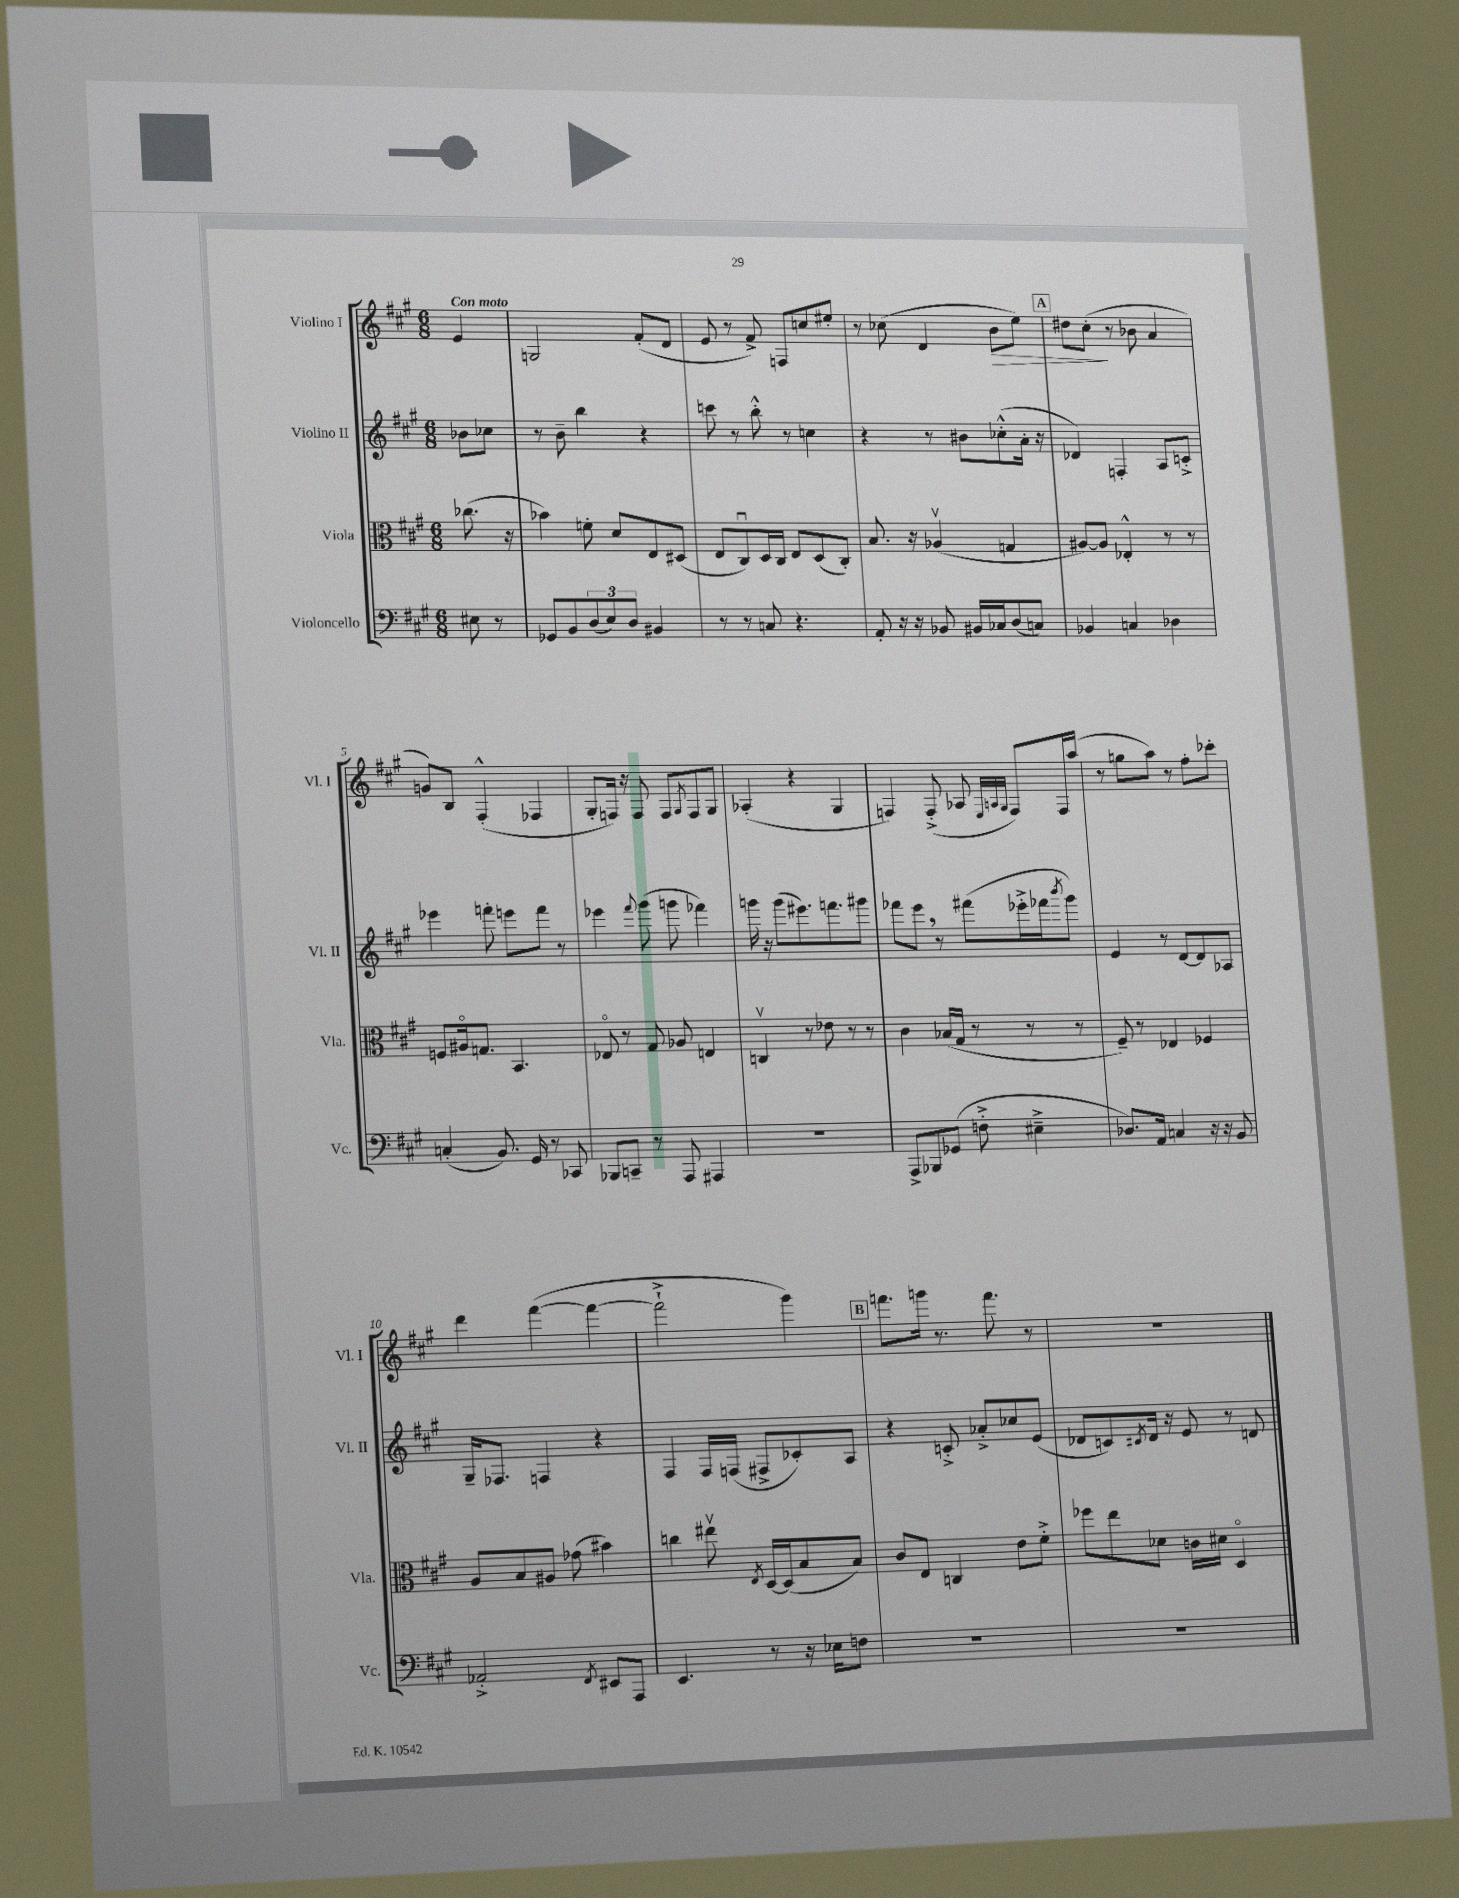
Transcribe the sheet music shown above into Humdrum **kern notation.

**kern	**kern	**kern	**kern	**dynam
*part4	*part3	*part2	*part1	*part1
*staff4	*staff3	*staff2	*staff1	*staff1
*I"Violoncello	*I"Viola	*I"Violino II	*I"Violino I	*
*I'Vc.	*I'Vla.	*I'Vl. II	*I'Vl. I	*
*clefF4	*clefC3	*clefG2	*clefG2	*
*k[f#c#g#]	*k[f#c#g#]	*k[f#c#g#]	*k[f#c#g#]	*
*M6/8	*M6/8	*M6/8	*M6/8	*
=	=	=	=	=
!	!	!	!LO:TX:a:B:t=Con moto	!
8E#X\	(8.cc-X\	8b-X\L	4e/	.
8r	.	8cc-X\J	.	.
.	16r	.	.	.
=1	=1	=1	=1	=1
8GG-X/L	4b-X\)	8r	2Gn/	.
8BB/	.	8b~\	.	.
(12D/	8fn'\	4bb\	.	.
12E/)	.	.	.	.
.	8d/L	.	.	.
12D/J	.	.	.	.
4BB#X/	8E/	4r	(8f#'/L	.
.	(8D#X/J	.	8d/J	.
=2	=2	=2	=2	=2
8r	8E/L	8cccn\	8e/	.
8r	8C#u/)	8r	8r	.
8Cn/	16D/L	8bb'^^\	8f#^/)	.
.	16C#/JJ	.	.	.
4.r	8E/L	8r	8Fn/L	.
.	(8D/	4ccn\	8ccn/	.
.	8C#'/J)	.	8ee#X'/J	.
=3	=3	=3	=3	=3
8AA'/	8.B/	4r	8r	.
16r	.	.	(8cc-X\	.
16r	16r	.	.	.
8BB-X/	(4A-Xv/	8r	4d/	.
16BB#X/LL	.	8b#X\L	.	.
16C-X/J	.	.	.	.
!	!	!	!	!LO:HP:b
(8D/	4Gn/	(8cc-X'^^\	8b\L	>
8Cn/J)	.	16a'\Jk	8ee\J)	.
.	.	16r	.	.
!!LO:REH:place=s1:t=A
=4	=4	=4	=4	=4
4BB-X/	[8A#X/L)	4d-X/)	8dd#X\L	.
.	8A#/J]	.	(8cc#'\J	.
4Cn/	4E-X'^^/	4Fn'/	8r	]
.	.	.	8b-X\	.
4D-X\	8r	8A/L	4a/	.
.	8r	8cn'^/J	.	.
!!LO:LB:g=z
=5	=5	=5	=5	=5
(4Cn'/	8Fn/L	4eee-X\	8gn/L)	.
.	16A#X/k	.	8B/J	.
.	8.Gn/J	.	.	.
8.BB/)	.	8fffn'\	(4F#'^^/	.
.	4.BB/	8eeen\L	.	.
16GG#/	.	.	.	.
8r	.	8fff\J	4F-X/	.
8CC-X/	.	8r	.	.
=6	=6	=6	=6	=6
8BBB-X/L	8E-X/	4eee-X\	8G#'/L	.
8CCn~/J	8r	.	16Fn/Jk)	.
.	.	.	16r	.
.	.	8qqfff#/	.	.
8r	8G#/	(8ggg#\	8F/	.
8AAA/	8A-X/	8gggn\	8F/L	.
.	.	.	8qG#/	.
4AAA#X/	4En/	4fff-X\)	8F/	.
.	.	.	8G#/J	.
=7	=7	=7	=7	=7
2.r	4Cnv/	16gggn\	(4A-X'/	.
.	.	16r	.	.
.	.	(8ggg\L	.	.
.	8r	8.eee#X\)	4r	.
.	8e-X\	.	.	.
.	.	8.fffn\	.	.
.	8r	.	4G#/	.
.	8r	8ggg#X\J	.	.
=8	=8	=8	=8	=8
8AAA^/L	4c#\	8fff-X\L	4Fn/)	.
8BBB-X/	.	8eee,\J	.	.
(8GG-X/J	(16B-X/LL	8r	(8F'^/	.
.	16G#/JJ	.	.	.
8Fn'^\	8r	(8fff#X\L	8A-X/	.
.	.	.	32qqE/LLL	.
.	.	.	32qqAn/	.
.	.	.	32qqG#/JJJ	.
4E#X~^\	8r	16eee-X'^\L	8F/L)	.
.	.	16fff-X\J	.	.
.	.	8qbbb/	.	.
.	8r	8ggg#\J)	16F/L	.
.	.	.	(16aa/JJ	.
=9	=9	=9	=9	=9
8.D-X/L)	8F#~/)	4e/	8r	.
.	8r	.	8ggn\L	.
16AA/Jk	.	.	.	.
4Cn/	4E-X/	8r	8aa\J)	.
.	.	[8d/L	8r	.
16r	4F-X/	8d/]	8ff#'\L	.
16r	.	.	.	.
8BB/	.	8A-X/J	8ccc-X'\J	.
!!LO:LB:g=z
=10	=10	=10	=10	=10
2AA-X'^/	8A/L	16G#~/KL	4ddd\	.
.	.	8.F-X/J	.	.
.	8B/	.	.	.
.	8A#X/J	4Fn/	([4fff#\	.
.	(8g-X\	.	.	.
8qFF#/	.	.	.	.
8EE#X/L	4b#X\)	4r	4fff#\_	.
8AAA/J	.	.	.	.
=11	=11	=11	=11	=11
4.EE/	4ccn\	4F#/	2fff#`^\]	.
.	8ee#Xv\	16F#/LL	.	.
.	.	(16Fn/JJ	.	.
.	8qE/	.	.	.
8r	[16D/LL	8F#X^/L	.	.
.	(16D/J]	.	.	.
16r	8B/	8c-X'/)	4ggg#\)	.
16E-X\KL	.	.	.	.
8Fn\J	8B/J)	8A/J	.	.
!!LO:REH:place=s1:t=B
=12	=12	=12	=12	=12
2.r	8c#/L	4r	8.fffn\L	.
.	8E/J	.	.	.
.	.	.	16gggn\Jk	.
.	4Cn/	8cn'^/	8.r	.
.	.	8a-X'^/L	.	.
.	.	.	8.fff\	.
.	8e\L	8cc-X/	.	.
.	8f#'^\J	(8e/J	8r	.
=13	=13	=13	=13	=13
2.r	8ff-X\L	8d-X/L	2.r	.
.	8ee\	8cn/)	.	.
.	.	8qc#X/	.	.
.	8d-X\J	16d-/Jk	.	.
.	.	16r	.	.
.	16cn\LL	8e/	.	.
.	16d#X\JJ	.	.	.
.	4D/	8r	.	.
.	.	8dn/	.	.
==	==	==	==	==
*-	*-	*-	*-	*-
